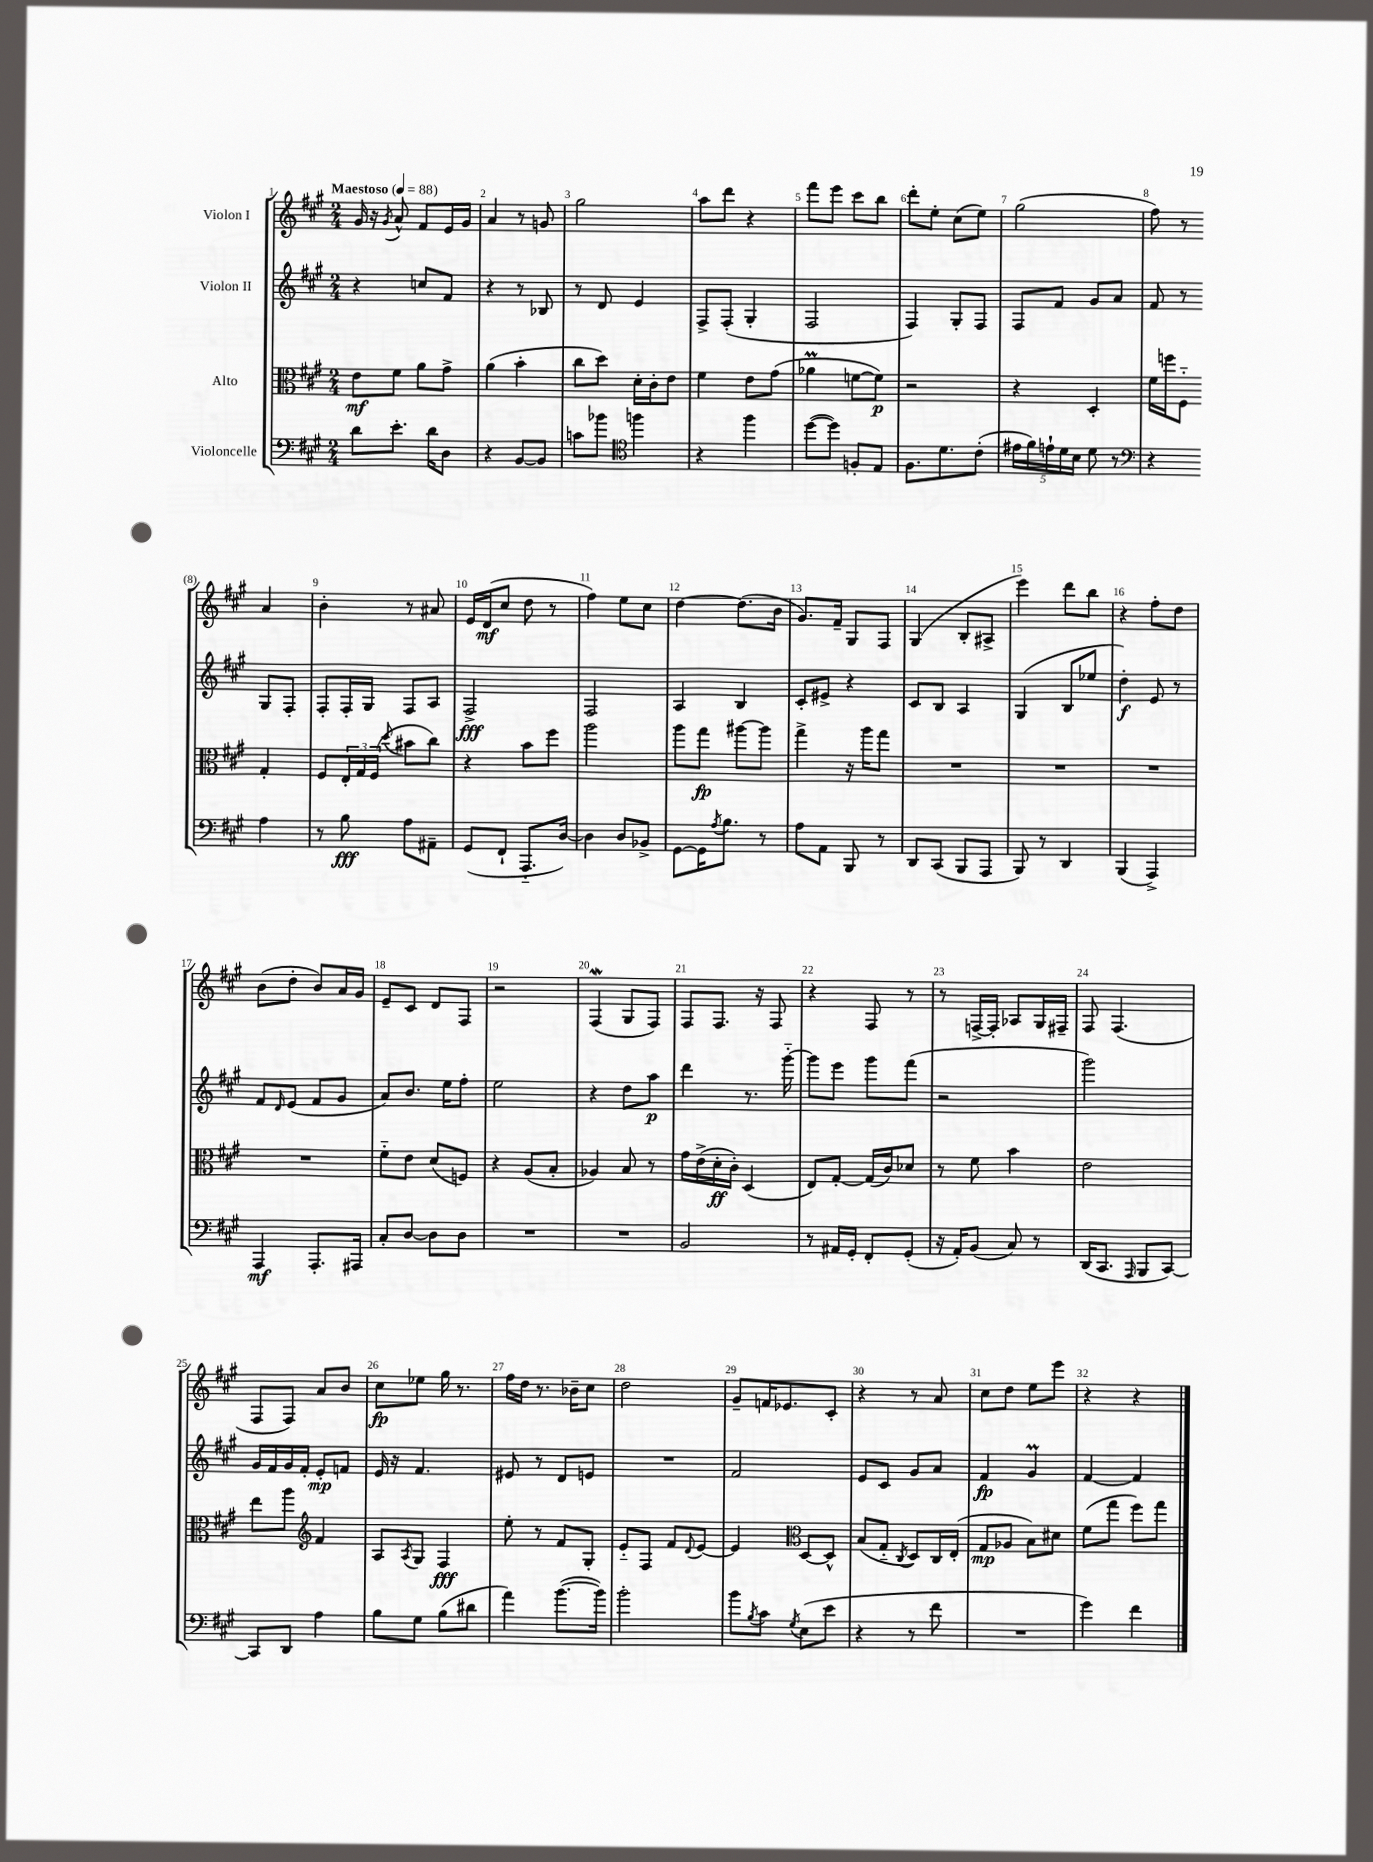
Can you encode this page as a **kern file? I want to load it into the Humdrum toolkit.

**kern	**dynam	**kern	**dynam	**kern	**dynam	**kern	**dynam
*part4	*part4	*part3	*part3	*part2	*part2	*part1	*part1
*staff4	*staff4	*staff3	*staff3	*staff2	*staff2	*staff1	*staff1
*I"Violoncelle	*	*I"Alto	*	*I"Violon II	*	*I"Violon I	*
*clefF4	*	*clefC3	*	*clefG2	*	*clefG2	*
*k[f#c#g#]	*	*k[f#c#g#]	*	*k[f#c#g#]	*	*k[f#c#g#]	*
*M2/4	*	*M2/4	*	*M2/4	*	*M2/4	*
*MM88	*	*MM88	*	*MM88	*	*MM88	*
=1	=1	=1	=1	=1	=1	=1	=1
!	!	!	!	!	!	!LO:TX:a:B:t=Maestoso	!
8d\L	.	8e\L	mf	4r	.	16g#/	.
.	.	.	.	.	.	16r	.
.	.	.	.	.	.	8qg#/	.
8.e'\J	.	8f#\J	.	.	.	8a^^/	.
.	.	8a\L	.	8ccn/L	.	8f#/L	.
16d\KL	.	.	.	.	.	.	.
8D\J	.	8g#^\J	.	8f#/J	.	16e/L	.
.	.	.	.	.	.	16g#/JJ	.
=2	=2	=2	=2	=2	=2	=2	=2
4r	.	(4a\	.	4r	.	4a/	.
[8BB/L	.	4b'\	.	8r	.	8r	.
8BB/J]	.	.	.	8B-X/	.	8gn/	.
=3	=3	=3	=3	=3	=3	=3	=3
8cn\L	.	8cc#\L	.	8r	.	2gg#\	.
8b-X\J	.	8dd\J)	.	8d/	.	.	.
*clefC4	*	*	*	*	*	*	*
4ffn\	.	16d'\LL	.	4e/	.	.	.
.	.	16c#'\J	.	.	.	.	.
.	.	8e\J	.	.	.	.	.
=4	=4	=4	=4	=4	=4	=4	=4
4r	.	4f#\	.	8F#^/L	.	8aa\L	.
.	.	.	.	(8F#'/J	.	8ddd\J	.
4ff#\	.	8e\L	.	4G#'/	.	4r	.
.	.	(8g#\J	.	.	.	.	.
=5	=5	=5	=5	=5	=5	=5	=5
([8dd\L	.	4a-XM\	.	2F#/	.	8fff#\L	.
8dd\J])	.	.	.	.	.	8eee\J	.
8Fn'/L	.	[8fn\L	.	.	.	8ccc#\L	.
8E/J	.	8f\J])	p	.	.	8bb\J	.
=6	=6	=6	=6	=6	=6	=6	=6
8.F#\L	.	2r	.	4F#/)	.	8ddd'\L	.
.	.	.	.	.	.	8ee'\J	.
8.d\	.	.	.	.	.	.	.
.	.	.	.	8G#'/L	.	(8cc#\L	.
(8c#'\J	.	.	.	8F#/J	.	8ee\J)	.
=7	=7	=7	=7	=7	=7	=7	=7
20e#X\LL	.	4r	.	8F#/L	.	(2gg#\	.
20f#\)	.	.	.	.	.	.	.
20en`\	.	.	.	.	.	.	.
.	.	.	.	8f#/J	.	.	.
20d\	.	.	.	.	.	.	.
20B\JJ	.	.	.	.	.	.	.
8d\	.	4D'/	.	8g#/L	.	.	.
8r	.	.	.	8a/J	.	.	.
=8	=8	=8	=8	=8	=8	=8	=8
*clefF4	*	*	*	*	*	*	*
4r	.	16f#\LL	.	8f#/	.	8ff#\)	.
.	.	16ffn\J	.	.	.	.	.
.	.	8F#\J	.	8r	.	8r	.
4A\	.	4G#'/	.	8G#/L	.	4a/	.
.	.	.	.	8F#'/J	.	.	.
!!LO:LB:g=z
=9	=9	=9	=9	=9	=9	=9	=9
8r	.	8F#/L	.	8F#'/L	.	4b'\	.
8B\	fff	24E'/L	.	16F#'/L	.	.	.
.	.	24G#/	.	.	.	.	.
.	.	.	.	16G#/JJ	.	.	.
.	.	(24F#/JJ	.	.	.	.	.
.	.	8qqdd/	.	.	.	.	.
8A\L	.	8b#X\L	.	8F#/L	.	8r	.
8AA#X~\J	.	8cc#\J)	.	8A/J	.	8a#X/	.
=10	=10	=10	=10	=10	=10	=10	=10
(8GG#/L	.	4r	.	2F#^/	fff	16e/LL	.
.	.	.	.	.	.	(16d/J	mf
8FF#`/J	.	.	.	.	.	8cc#/J	.
8.AAA/L	.	8b\L	.	.	.	8dd\	.
.	.	8ff#\J	.	.	.	8r	.
[16D/Jk)	.	.	.	.	.	.	.
=11	=11	=11	=11	=11	=11	=11	=11
4D\]	.	2aa\	.	2F#/	.	4ff#\)	.
8D/L	.	.	.	.	.	8ee\L	.
8BB-X^/J	.	.	.	.	.	8cc#\J	.
=12	=12	=12	=12	=12	=12	=12	=12
[8GG#\L	.	8aa\L	.	4A/	.	[4dd\	.
16GG#\K]	.	8gg#\J	fp	.	.	.	.
8qA/	.	.	.	.	.	.	.
8.B\J	.	.	.	.	.	.	.
.	.	[8aa#X\L	.	4B/	.	(8.dd\L]	.
8r	.	8aa#\J]	.	.	.	.	.
.	.	.	.	.	.	16b\Jk	.
=13	=13	=13	=13	=13	=13	=13	=13
8A\L	.	4gg#^\	.	8c#'/L	.	8.g#/L)	.
8AA\J	.	.	.	8e#X^/J	.	.	.
.	.	.	.	.	.	16f#~/Jk	.
8BBB/	.	16r	.	4r	.	8G#/L	.
.	.	16aa\KL	.	.	.	.	.
8r	.	8gg#\J	.	.	.	8F#/J	.
=14	=14	=14	=14	=14	=14	=14	=14
8DD/L	.	2r	.	8c#/L	.	(4G#/	.
(8CC#/J	.	.	.	8B/J	.	.	.
8BBB/L	.	.	.	4A/	.	8B'/L	.
8AAA/J	.	.	.	.	.	8A#X^/J	.
=15	=15	=15	=15	=15	=15	=15	=15
8BBB/)	.	2r	.	(4G#/	.	4eee\)	.
8r	.	.	.	.	.	.	.
4DD/	.	.	.	8B/L	.	8ddd\L	.
.	.	.	.	8ee-X/J	.	8bb\J	.
=16	=16	=16	=16	=16	=16	=16	=16
(4BBB/	.	2r	.	4dd'\)	f	4r	.
4AAA^/)	.	.	.	8e/	.	8ff#'\L	.
.	.	.	.	8r	.	8dd\J	.
!!LO:LB:g=z
=17	=17	=17	=17	=17	=17	=17	=17
4AAA/	mf	2r	.	8f#/L	.	(8b\L	.
.	.	.	.	16qqd/	.	.	.
.	.	.	.	(8e/J	.	8dd'\J	.
8.AAA'/L	.	.	.	8f#/L	.	8b/L)	.
.	.	.	.	8g#/J	.	16a/L	.
16AAA#X/Jk	.	.	.	.	.	16g#/JJ	.
=18	=18	=18	=18	=18	=18	=18	=18
8C#'/L	.	8f#\L	.	8a/L)	.	8e~/L	.
[8D/J	.	8e\J	.	8.b/J	.	8c#/J	.
8D\L]	.	(8d/L	.	.	.	8d/L	.
.	.	.	.	16ee\KL	.	.	.
8D\J	.	8Fn/J)	.	8ff#'\J	.	8F#/J	.
=19	=19	=19	=19	=19	=19	=19	=19
2r	.	4r	.	2ee\	.	2r	.
.	.	(8A/L	.	.	.	.	.
.	.	8B'/J	.	.	.	.	.
=20	=20	=20	=20	=20	=20	=20	=20
2r	.	4A-X/)	.	4r	.	(4F#W/	.
.	.	8B/	.	8dd\L	.	8G#/L	.
.	.	8r	.	8aa\J	p	8F#/J)	.
=21	=21	=21	=21	=21	=21	=21	=21
2BB/	.	16g#\LL	.	4ddd\	.	8F#/L	.
.	.	(16e^\	.	.	.	.	.
.	.	16d'\	ff	.	.	8.F#/J	.
.	.	16c#'\JJ)	.	.	.	.	.
.	.	(4D/	.	8.r	.	.	.
.	.	.	.	.	.	16r	.
.	.	.	.	.	.	8F#/	.
.	.	.	.	[16ggg#\	.	.	.
=22	=22	=22	=22	=22	=22	=22	=22
8r	.	8E/L)	.	8ggg#\L]	.	4r	.
16AA#X/LL	.	[8G#'/J	.	8eee\J	.	.	.
16GG#'/JJ	.	.	.	.	.	.	.
8FF#'/L	.	(16G#/LL]	.	8ggg#\L	.	8F#/	.
.	.	16c#/J)	.	.	.	.	.
(8GG#'/J	.	8d-X/J	.	(8fff#\J	.	8r	.
=23	=23	=23	=23	=23	=23	=23	=23
16r	.	8r	.	2r	.	8r	.
16AA'/KL)	.	.	.	.	.	.	.
(8BB/J	.	8f#\	.	.	.	[16Fn^/LL	.
.	.	.	.	.	.	16F'/JJ]	.
8C#/)	.	4b\	.	.	.	8A-X/L	.
8r	.	.	.	.	.	16G#/L	.
.	.	.	.	.	.	16F#X~/JJ	.
=24	=24	=24	=24	=24	=24	=24	=24
(16DD/KL	.	2e\	.	2ggg#\)	.	8F#/	.
8.CC#/J	.	.	.	.	.	.	.
.	.	.	.	.	.	(4.F#/	.
16qqAAA/	.	.	.	.	.	.	.
8BBB/L	.	.	.	.	.	.	.
[8CC#/J)	.	.	.	.	.	.	.
!!LO:LB:g=z
=25	=25	=25	=25	=25	=25	=25	=25
8CC#/L]	.	8ee\L	.	16g#/LL	.	8F#/L	.
.	.	.	.	16f#/	.	.	.
8DD/J	.	8aa\J	.	16g#/	.	8F#/J)	.
.	.	.	.	16f#'/JJ	.	.	.
*	*	*clefG2	*	*	*	*	*
4A\	.	4f#/	.	8e'/L	mp	8a/L	.
.	.	.	.	8fn/J	.	8b/J	.
=26	=26	=26	=26	=26	=26	=26	=26
8B\L	.	8A/L	.	16e/	.	8cc#\L	fp
.	.	.	.	16r	.	.	.
.	.	8qA/	.	.	.	.	.
8G#\J	.	8G#/J	.	4.f#/	.	8ee-X\J	.
(8B\L	.	4F#/	fff	.	.	16gg#\	.
.	.	.	.	.	.	8.r	.
8d#X\J	.	.	.	.	.	.	.
=27	=27	=27	=27	=27	=27	=27	=27
4a\)	.	8ee'\	.	8e#X/	.	16ff#\LL	.
.	.	.	.	.	.	16dd\JJ	.
.	.	8r	.	8r	.	8.r	.
([8.b\L	.	8f#/L	.	8d/L	.	.	.
.	.	.	.	.	.	16b-X~\KL	.
.	.	8G#'/J	.	8en/J	.	8cc#\J	.
16b\Jk])	.	.	.	.	.	.	.
=28	=28	=28	=28	=28	=28	=28	=28
2b'\	.	8e/L	.	2r	.	2dd\	.
.	.	8F#/J	.	.	.	.	.
.	.	8f#/L	.	.	.	.	.
.	.	8qqd/	.	.	.	.	.
.	.	[8e/J	.	.	.	.	.
=29	=29	=29	=29	=29	=29	=29	=29
8b\L	.	4e/]	.	2f#/	.	8g#~/L	.
8qB/	.	.	.	.	.	.	.
8c#\J	.	.	.	.	.	16fn/K	.
.	.	.	.	.	.	8.e-X/	.
8qG#/	.	.	.	.	.	.	.
*	*	*clefC3	*	*	*	*	*
(8E\L	.	[8D/L	.	.	.	.	.
8e\J	.	8D^^/J]	.	.	.	8c#'/J	.
=30	=30	=30	=30	=30	=30	=30	=30
4r	.	(8B/L	.	8e/L	.	4r	.
.	.	8G#/J	.	8c#/J	.	.	.
.	.	8qC#/	.	.	.	.	.
8r	.	8D/L)	.	8g#/L	.	8r	.
8f#\	.	16C#/L	.	8a/J	.	8a/	.
.	.	(16E'/JJ	.	.	.	.	.
=31	=31	=31	=31	=31	=31	=31	=31
2r	.	8G#/L	mp	4f#/	fp	8cc#\L	.
.	.	8A-X/J	.	.	.	8dd\J	.
.	.	8B\L)	.	4g#m/	.	8ee\L	.
.	.	8d#X\J	.	.	.	8eee\J	.
=32	=32	=32	=32	=32	=32	=32	=32
4g#\)	.	(8f#\L	.	[4f#/	.	4r	.
.	.	8gg#\J	.	.	.	.	.
4f#\	.	8ff#\L)	.	4f#/]	.	4r	.
.	.	8gg#\J	.	.	.	.	.
==	==	==	==	==	==	==	==
*-	*-	*-	*-	*-	*-	*-	*-
